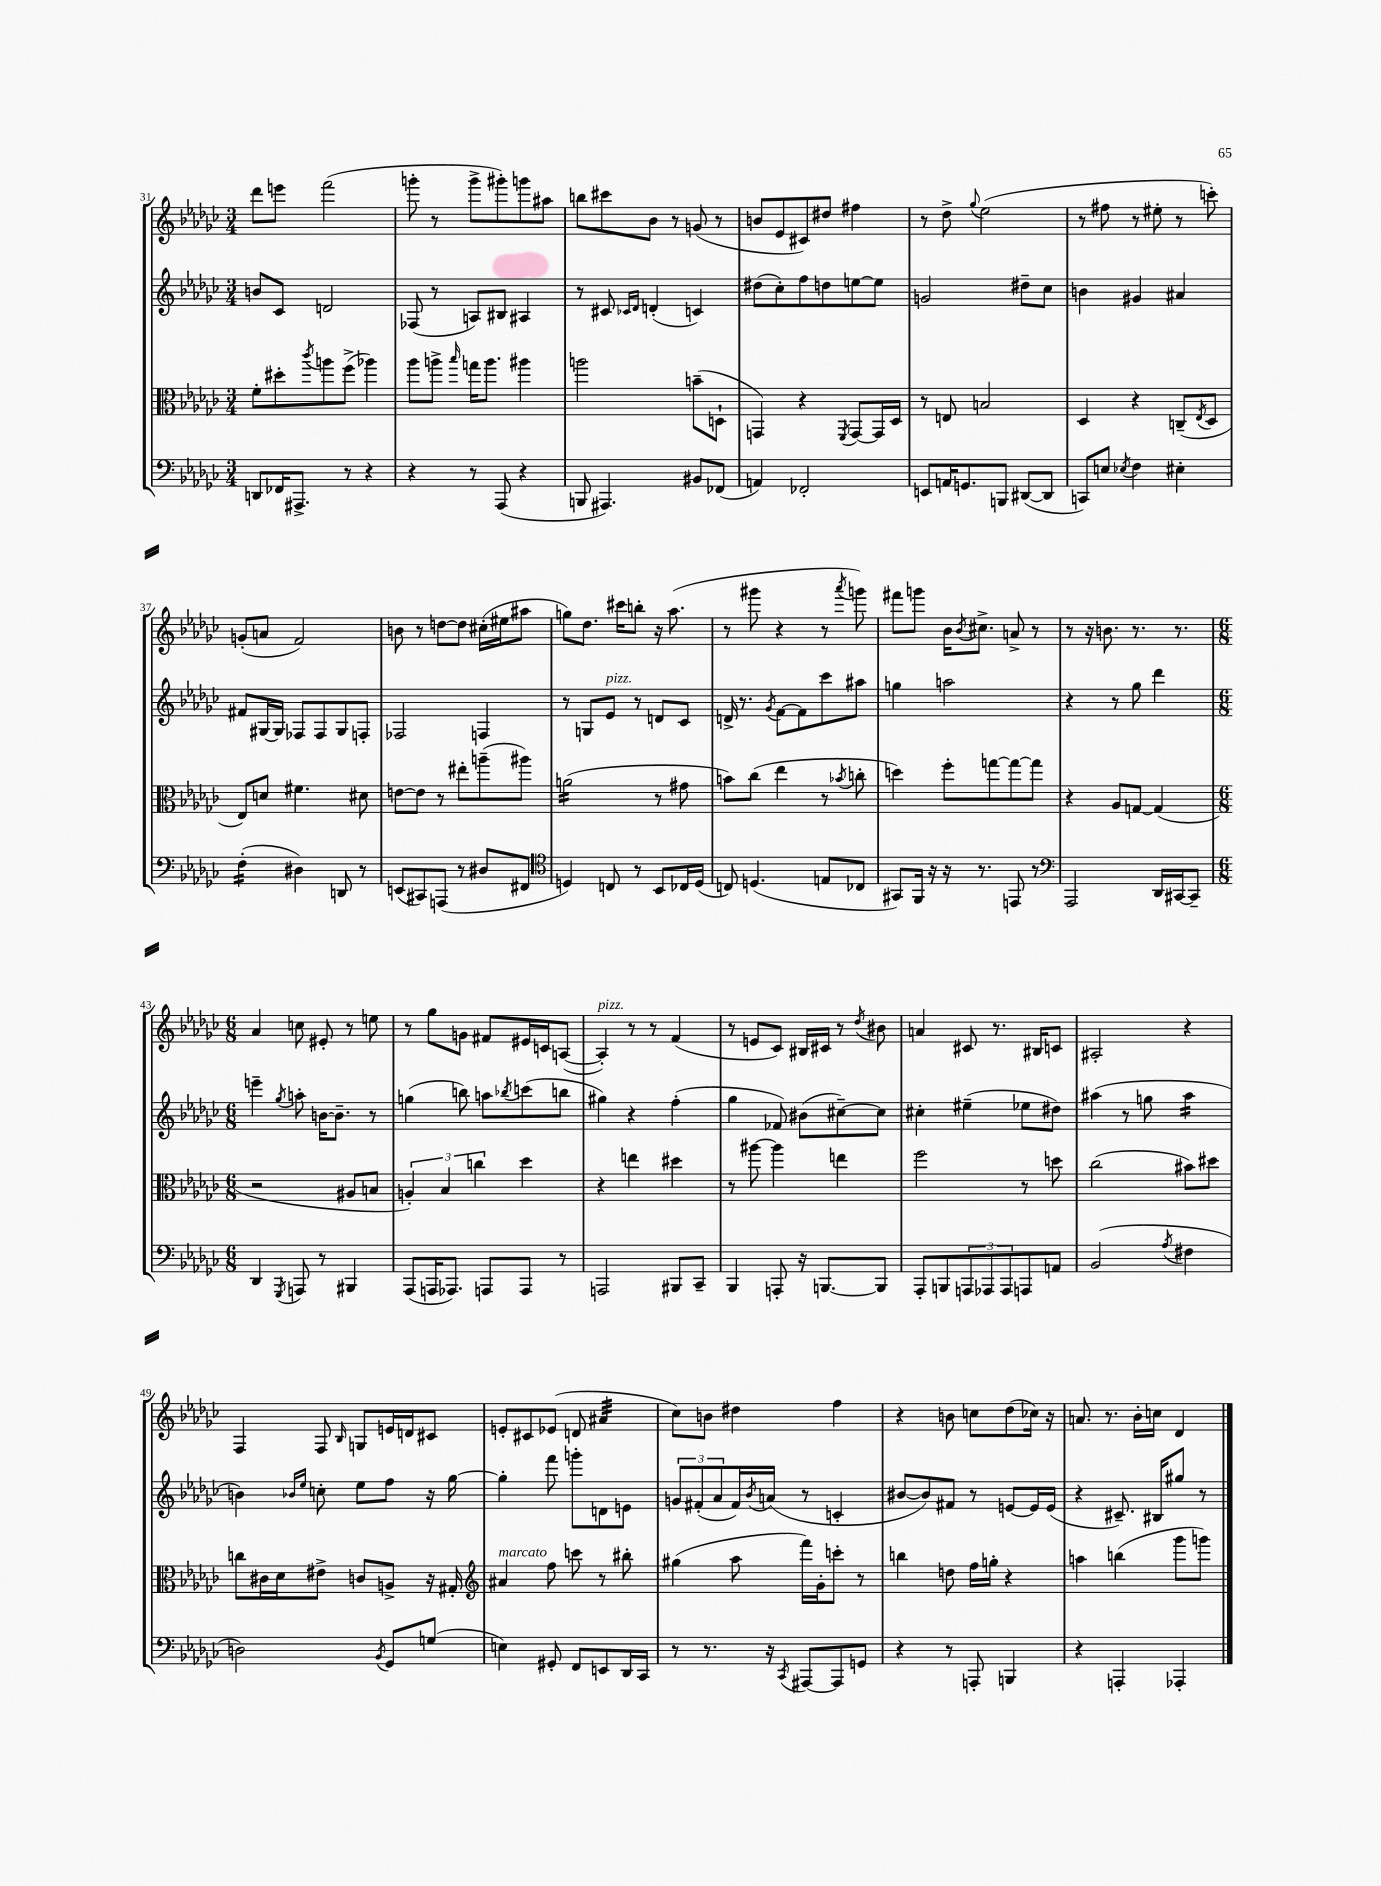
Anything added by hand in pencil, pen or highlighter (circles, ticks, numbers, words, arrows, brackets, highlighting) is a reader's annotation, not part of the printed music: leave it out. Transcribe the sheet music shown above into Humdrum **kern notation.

**kern	**kern	**kern	**kern
*staff4	*staff3	*staff2	*staff1
*clefF4	*clefC3	*clefG2	*clefG2
*k[b-e-a-d-g-c-]	*k[b-e-a-d-g-c-]	*k[b-e-a-d-g-c-]	*k[b-e-a-d-g-c-]
*M3/4	*M3/4	*M3/4	*M3/4
8DD	8f'	8b	8ddd-
16FF-	8dd#'	8c-	8eee
8.AAA#^	.	.	.
.	8qccc-	.	.
.	8aa	2d	(2fff
8r	(8ff^	.	.
4r	4aa-)	.	.
=	=	=	=
4r	8aa-	(8F-	8ggg'
.	8aa^	8r	8r
.	16qqbb-	.	.
8r	16gg	8A)	8ggg^
.	8.aa	.	.
(8AAA-	.	8B#	8ggg#')
4r	4aa#	4A#	8ggg
.	.	.	8aa#
=	=	=	=
8BBB	2aa	8r	8bb
4.AAA#)	.	8c#	8ccc#
.	.	16qqc-	.
.	.	16qqd-	.
.	.	(4d'	8b-
.	.	.	8r
8BB#	(8b~	4c)	(8g
(8FF-	8D`	.	8r
=	=	=	=
4AA)	4GG)	(8dd#	8b
.	.	8cc-')	8e-
2FF-'	4r	8ff	8c#)
.	.	8dd	8dd#
.	8qFF	.	.
.	[8GG	[8ee	4ff#
.	16GG]	8ee]	.
.	16D-	.	.
=	=	=	=
8EE	8r	2g	8r
16AA	8E	.	8dd-^
8.GG	.	.	.
.	.	.	8qqgg-
.	2B	.	(2ee-
8BBB	.	.	.
([8DD#	.	8dd#~	.
8DD#]	.	8cc-	.
=	=	=	=
8CC)	4D-	4b	8r
8E	.	.	8ff#
8qE-	.	.	.
4F	4r	4g#	8r
.	.	.	8ee#'
4E#'	(8C~	4a#	8r
.	8qE-	.	.
.	8D-	.	8ccc')
=	=	=	=
(4F'	8E-)	8f#	(8g'
.	8d	[16G#	8a
.	.	16G#]	.
4D#)	4.f#	8F-	2f)
.	.	8F-	.
8DD	.	8G#	.
8r	8d#	8F'	.
=	=	=	=
(8EE	[8e	2F-	8b
8CC#)	8e]	.	8r
(8AAA	8r	.	[8dd
8r	8ee#'	.	8dd]
8D#	(8aa~	4F	(16cc#'
.	.	.	16ee#
8FF#	8aa#)	.	8aa#
=	=	=	=
*clefC4	*	*	*
4D)	(2a	8r	8gg)
.	.	8G	8.dd-
8C	.	8e-	.
.	.	.	16ccc#
8r	.	8r	8bb'
8BB-	8r	8d	16r
.	.	.	(8.aa-
16C-	8g#	8c-	.
(16D	.	.	.
=	=	=	=
8C)	8b)	16d^	8r
.	.	8.r	.
(4.D	(8cc-	.	8ggg#
.	.	8qg-	.
.	4ee-	[8f	4r
.	.	8f]	.
8E	8r	8ccc-	8r
.	8qb-	.	8qaaa-
8C-	8cc'	8aa#	8ggg)
=	=	=	=
8GG#)	4dd)	4gg	8fff#
16FF	.	.	8ggg
16r	.	.	.
16r	8ff'	2aa	16b-
.	.	.	8qb-
8.r	.	.	8.cc#^
.	[8gg	.	.
8EE	8gg_	.	8a^
8r	8gg]	.	8r
=	=	=	=
*clefF4	*	*	*
2AAA-	4r	4r	8r
.	.	.	16r
.	.	.	8.b
.	8A-	8r	.
.	[8G	8gg-	8.r
16DD-	(4G]	4ddd-	.
[16CC#	.	.	8.r
8CC#~]	.	.	.
=	=	=	=
*M6/8	*M6/8	*M6/8	*M6/8
4DD-	2r	4eee~	4a-
8qGGG-	.	8qgg-	.
8AAA	.	8aa'	8cc
8r	.	[16b	8e#'
.	.	8.b~]	.
4BBB#	8A#	.	8r
.	8B	8r	8ee
=	=	=	=
(8AAA-	6A')	(4gg	8r
16AAA	.	.	8gg-
.	6B-	.	.
8.AAA-)	.	.	.
.	.	8bb)	8g
.	6cc	.	.
8AAA	.	8aa	8f#
.	.	8qbb-	.
8AAA	4dd-	(8ccc	16e#
.	.	.	16c
8r	.	8bb	([8A
=	=	=	=
2AAA	4r	4gg#)	4A'])
.	4ee	4r	8r
.	.	.	8r
8BBB#	4dd#	(4ff'	(4f
8CC-~	.	.	.
=	=	=	=
4BBB-	8r	4gg-	8r
.	[8aa#	.	8e
8AAA'	4aa#]	8f-)	8c-)
16r	.	(8b#	16B#
[8.BBB	.	.	16c#
.	4ee	[8cc#~)	8r
.	.	.	8qdd-
8BBB]	.	8cc#]	8b#
=	=	=	=
8AAA-'	2ff	4cc#'	4a
8BBB	.	.	.
12AAA	.	(4ee#~	8c#
12AAA-	.	.	.
.	.	.	8.r
12AAA-	.	.	.
8AAA	8r	8ee-	.
.	.	.	16B#
8AA	8dd	8dd#)	8c
=	=	=	=
(2BB-	(2cc-	(4aa#	2A#'
.	.	8r	.
.	.	8gg	.
8qA-	.	.	.
4F#	8b#)	4aa#	4r
.	8dd#	.	.
=	=	=	=
2D)	8cc	4b)	4F
.	16c#	.	.
.	16d-	.	.
.	.	16qqb-	.
.	.	16qqee-	.
.	8e#^	8cc'	8F
.	.	.	16qqB-
.	8c	8ee-	8G
8qBB-	.	.	.
8GG-	8A^	8ff	16e
.	.	.	16d
(8G	16r	16r	8c#
.	16G#'	[16gg-	.
=	=	=	=
*	*clefG2	*	*
4E)	4a#	4gg-']	8e'
.	.	.	8c#
8GG#'	8ff	8fff	(8e-
8FF	8ccc	8ggg'	8d
8EE	8r	8d	4a#
16DD-	8bb#'	8e	.
16CC-	.	.	.
=	=	=	=
8r	(4gg#	12g	8cc-)
.	.	(12f#'	.
8.r	.	.	8b
.	.	12a-	.
.	8aa-	16f#)	4dd#
.	.	8qb-	.
16r	.	(16a	.
8qCC-	.	.	.
[8AAA#	16fff)	8r	.
.	16g-'	.	.
8AAA#]	8ccc'	4c'	4ff
8GG	8r	.	.
=	=	=	=
4r	4bb	[8b#	4r
.	.	8b#])	.
8r	8dd	8f#	8b
8AAA'	16ff	8r	8cc
.	16gg'	.	.
4BBB	4r	[8e	(8dd-
.	.	16e]	16cc-)
.	.	(16e	16r
=	=	=	=
4r	4aa	4r	8.a
.	.	.	8.r
4AAA'	(4bb	8.c#~)	.
.	.	.	16b-'
.	.	16B#	16cc
4AAA-'	8ggg-	8gg#	4d-
.	8ggg)	8r	.
==	==	==	==
*-	*-	*-	*-
